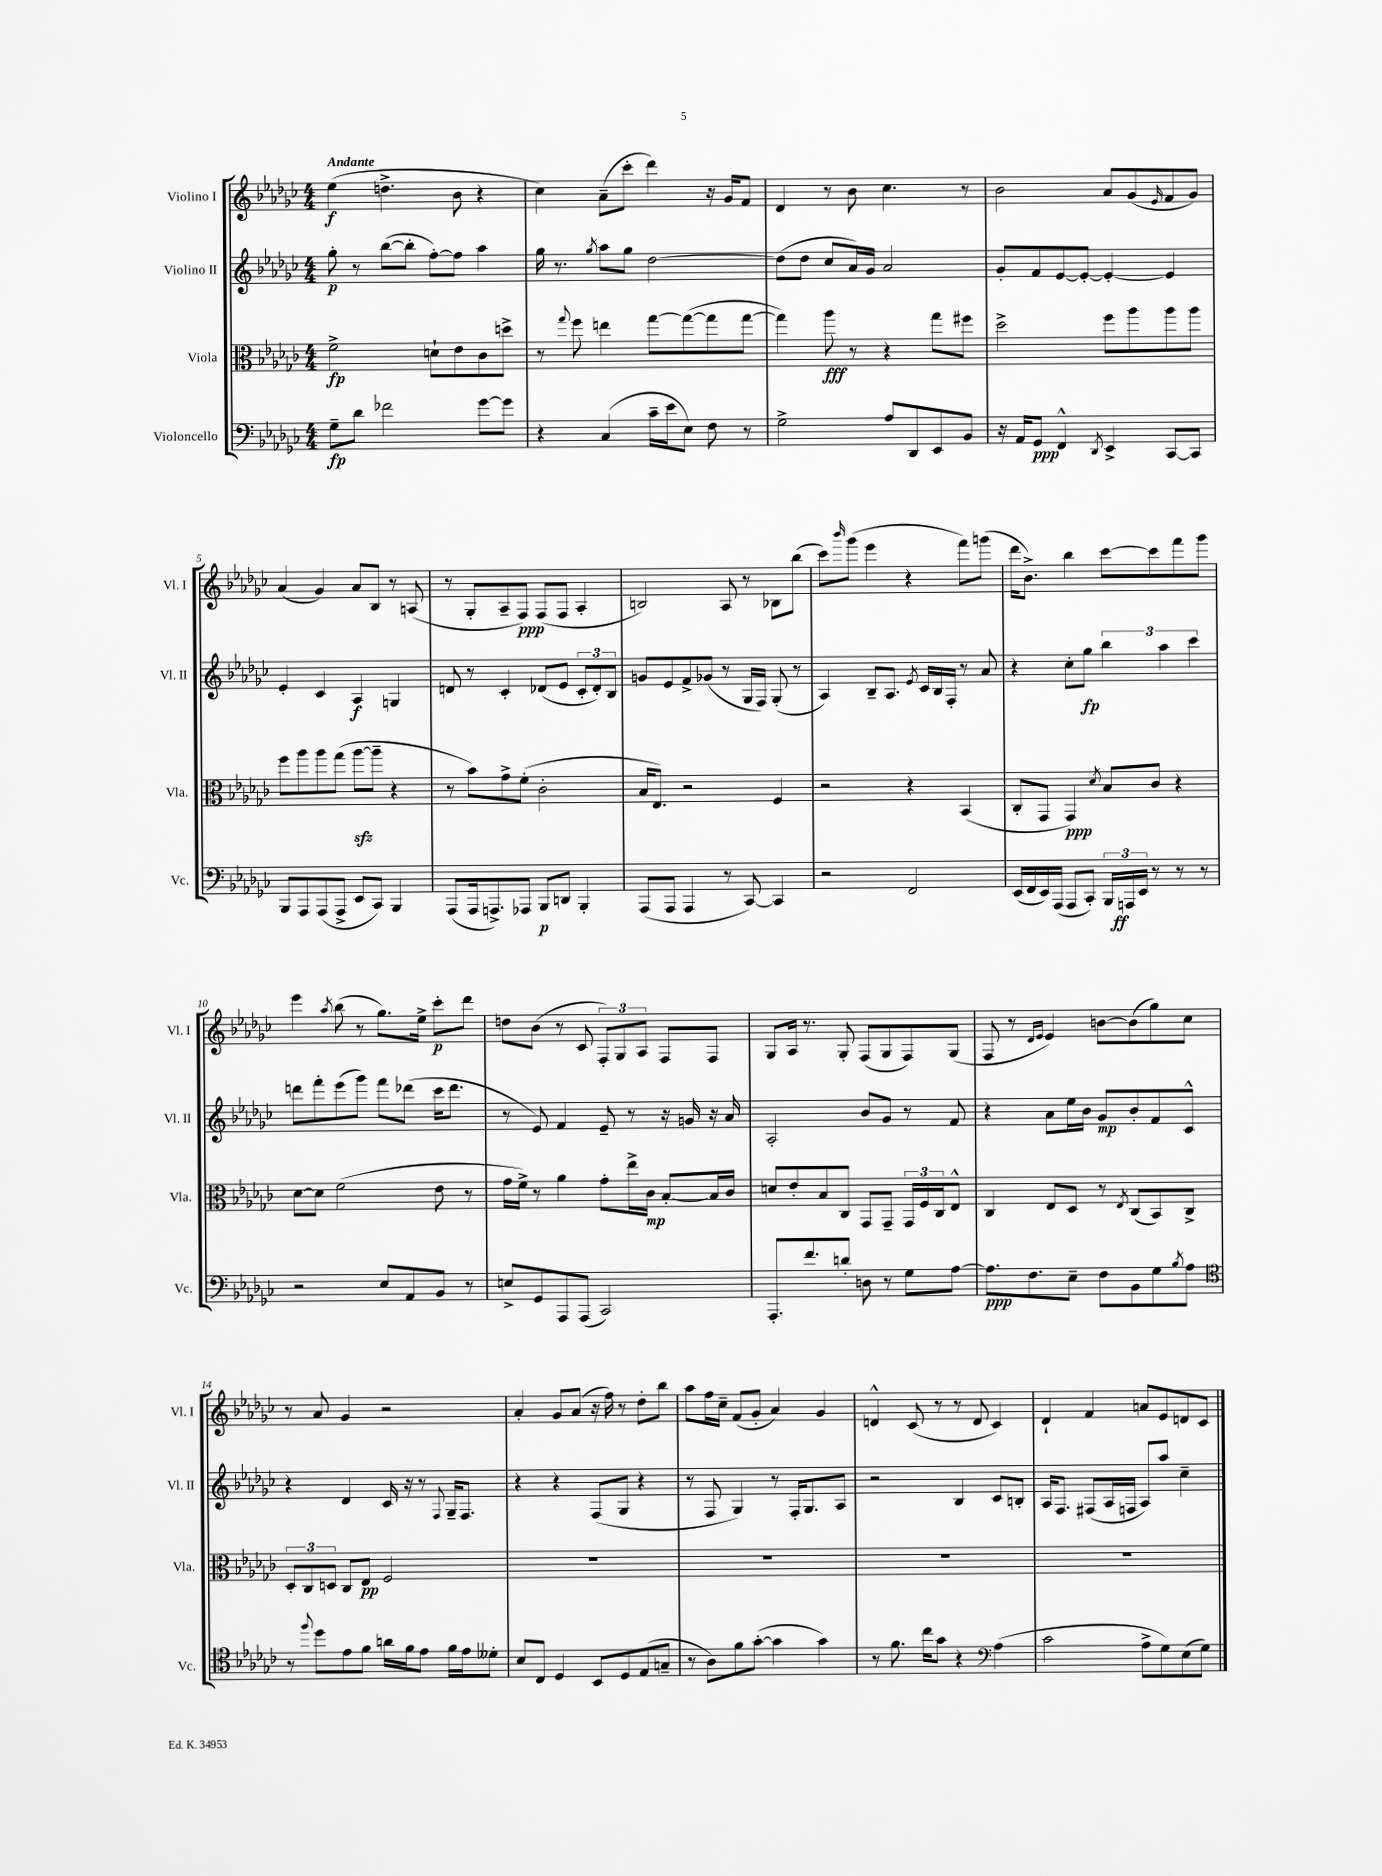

**kern	**kern	**kern	**kern
*staff4	*staff3	*staff2	*staff1
*clefF4	*clefC3	*clefG2	*clefG2
*k[b-e-a-d-g-c-]	*k[b-e-a-d-g-c-]	*k[b-e-a-d-g-c-]	*k[b-e-a-d-g-c-]
*M4/4	*M4/4	*M4/4	*M4/4
8G-~	2f^	8gg-'	(4ee-
8d-	.	8r	.
2f-	.	([8bb-	4.dd^
.	.	8bb-']	.
.	8d`	[8ff')	.
.	8e-	8ff]	8b-
[8g-	8c-	4aa-	4r
8g-]	8dd^	.	.
=	=	=	=
4r	8r	16gg-	4cc-)
.	.	8.r	.
.	8qqgg-	.	.
.	8ff	.	.
.	.	8qgg-	.
(4C-	4ee	8aa-	(8a-~
.	.	8gg-	8ccc-'
16c-~	[8gg-	[2dd-	4ddd-)
16e-	.	.	.
8E-)	(8gg-_	.	.
8F	8gg-]	.	16r
.	.	.	16g-
8r	[8gg-	.	8f
=	=	=	=
2G-^	4gg-])	(8dd-]	4d-
.	.	8dd-	.
.	8aa-	8cc-	8r
.	8r	16a-)	8b-
.	.	16g-	.
8A-	4r	2a-	4.cc-
8DD-	.	.	.
8EE-	8gg-	.	.
8BB-	8ff#	.	8r
=	=	=	=
16r	2dd-^	8g-'	2b-
16AA-	.	.	.
8GG-	.	8f	.
4FF^^	.	[8e-	.
.	.	8e-'_	.
8qDD-	.	.	.
4EE-^	8ff	4e-'_	8a-
.	8aa-	.	(8g-
.	.	.	16qqe-
[8CC-	8aa-	4e-]	8f
8CC-]	8aa-	.	8g-)
=	=	=	=
8BBB-	8ff	4e-'	(4a-
8AAA-	8aa-	.	.
(8AAA-	8aa-	4c-	4g-)
8AAA-^	(8gg-	.	.
8EE-	[8aa-	4A-	8a-
8CC-)	8aa-~]	.	8B-
4BBB-	4r	4G	8r
.	.	.	(8A
=	=	=	=
(8AAA-	8r	8d	8r
16AAA-	8b-)	8r	8G-'
8.AAA^)	.	.	.
.	8g-^	4c-'	8A-~
8AAA-	(8f'	.	8F)
8BBB-	2c-'	(8d-	(8F
8DD	.	8e-	8F
4BBB-'	.	12c-'	4A-'
.	.	12d-')	.
.	.	12B-	.
=	=	=	=
(8AAA-	16B-	8g	2B)
.	8.E-)	.	.
8AAA-	.	8e-	.
4AAA-	2r	8f^	.
.	.	(8g-	.
8r	.	8r	8A-
[8CC-)	.	16G-	8r
.	.	16F)	.
4CC-]	4F	(8G-'	8B-
.	.	8r	(8bb-
=	=	=	=
2r	2r	4A-)	8ccc-)
.	.	.	16qqbbb-
.	.	.	(8ggg-
.	.	8B-~	4eee-
.	.	8.A-	.
2FF	4r	.	4r
.	.	8qe-	.
.	.	16c-	.
.	.	16B-	.
.	.	16F'	.
.	(4BB-	8r	8fff)
.	.	8a-	(8ggg
=	=	=	=
(16EE-	8C-'	4r	16ddd-
16FF	.	.	8.b-^)
16EE-)	8GG-	.	.
(16AAA-	.	.	.
8AAA-	4GG-)	8cc-'	4bb-
8CC-')	.	8gg-	.
.	8qd-	.	.
24BBB-	8B-	6bb-	[8ccc-
24AAA	.	.	.
24EE-	.	.	.
8r	8c-	.	8ccc-]
.	.	6aa-	.
8r	4r	.	8fff
.	.	6ccc-	.
8r	.	.	8ggg-
=	=	=	=
2r	[8d-	8ddd	4eee-
.	8d-]	8fff'	.
.	.	.	8qaa-
.	(2f	(8eee-	(8bb-
.	.	8ggg-)	8r
8E-	.	8fff	8.gg-)
8AA-	.	(8ddd-	.
.	.	.	16ee-^
8BB-	8e-	16ccc-	8ccc-'
.	.	8.ddd-	.
8r	8r	.	8ddd-
=	=	=	=
8E^	16g-	8r	8dd
.	16f^)	.	.
8GG-	8r	8e-)	(8b-
8AAA-	4a-	4f	8r
(8AAA-	.	.	8c-
2CC-)	8g-'	8e-~	12F')
.	.	.	12G-
.	16ee-^	8r	.
.	.	.	12A-
.	16c-	.	.
.	[8B-'	16r	8F
.	.	16g	.
.	16B-]	16r	8F
.	16c-	16a-	.
=	=	=	=
8.AAA-'	8d	2A-'	8G-
.	8e-'	.	16A-
8.f	.	.	8.r
.	8B-	.	.
8d'	8C-	.	8G-'
8D	8GG-	8b-	(8F
8r	8GG-~	8g-	8G-
8G-	24GG-	8r	8F)
.	24F	.	.
.	24C-	.	.
[8A-	8E-^^	8f	(8G-
=	=	=	=
8.A-]	4C-	4r	8F
.	.	.	8r
8.F	.	.	.
.	.	.	16qqd-
.	.	.	16qqe-
.	8E-	8a-	4e-)
8E-~	8D-	16ee-	.
.	.	16b-	.
8F	8r	8g-	[8b
.	8qE-	.	.
8BB-	(8C-	8b-'	(8b]
8G-	8BB-)	8f	8gg-)
8qB-	.	.	.
8A-	8C-^	8c-^^	8cc-
=	=	=	=
*clefC4	*	*	*
8r	12D-'	4r	8r
.	12C-	.	.
8qqff	.	.	.
8dd-	.	.	8a-
.	12D	.	.
8e-	8C-	4d-	4g-
8f	8E-	.	.
16a	2F	16c-	2r
16f	.	16r	.
8e-	.	8r	.
.	.	8qqF	.
16f	.	16G-~	.
16e-	.	8.F	.
8d--'	.	.	.
=	=	=	=
8B-	1r	4r	4a-'
8C-	.	.	.
4D-	.	4r	8g-
.	.	.	(8a-
8BB-	.	(8F	16r
.	.	.	16ff)
8D-	.	8G-	8r
(8E-	.	4r	8dd-'
8G~	.	.	8bb-
=	=	=	=
8r	1r	8r	8aa-
8A-)	.	8F	16ff
.	.	.	16cc-~
8f	.	4G-)	(8f
([8g-'	.	.	8g-'
4g-]	.	8r	4a-)
.	.	16F'	.
.	.	8.G-	.
4g-)	.	.	4g-
.	.	8A-	.
=	=	=	=
8r	1r	2r	4d^^
8.f	.	.	.
.	.	.	(8c-
16cc-	.	.	.
8g-	.	.	8r
4r	.	4B-	8r
.	.	.	8d
*clefF4	*	*	*
(4A-	.	8c-	4c-)
.	.	8B'	.
=	=	=	=
2c-	1r	16A-	4d-`
.	.	8.F	.
.	.	(8F#	4f
.	.	16A-	.
.	.	16F	.
8A-^	.	8A-)	8a
8G-)	.	8aa-	8e-
(8E-	.	4cc-~	8d
8G-)	.	.	8c-
==	==	==	==
*-	*-	*-	*-
